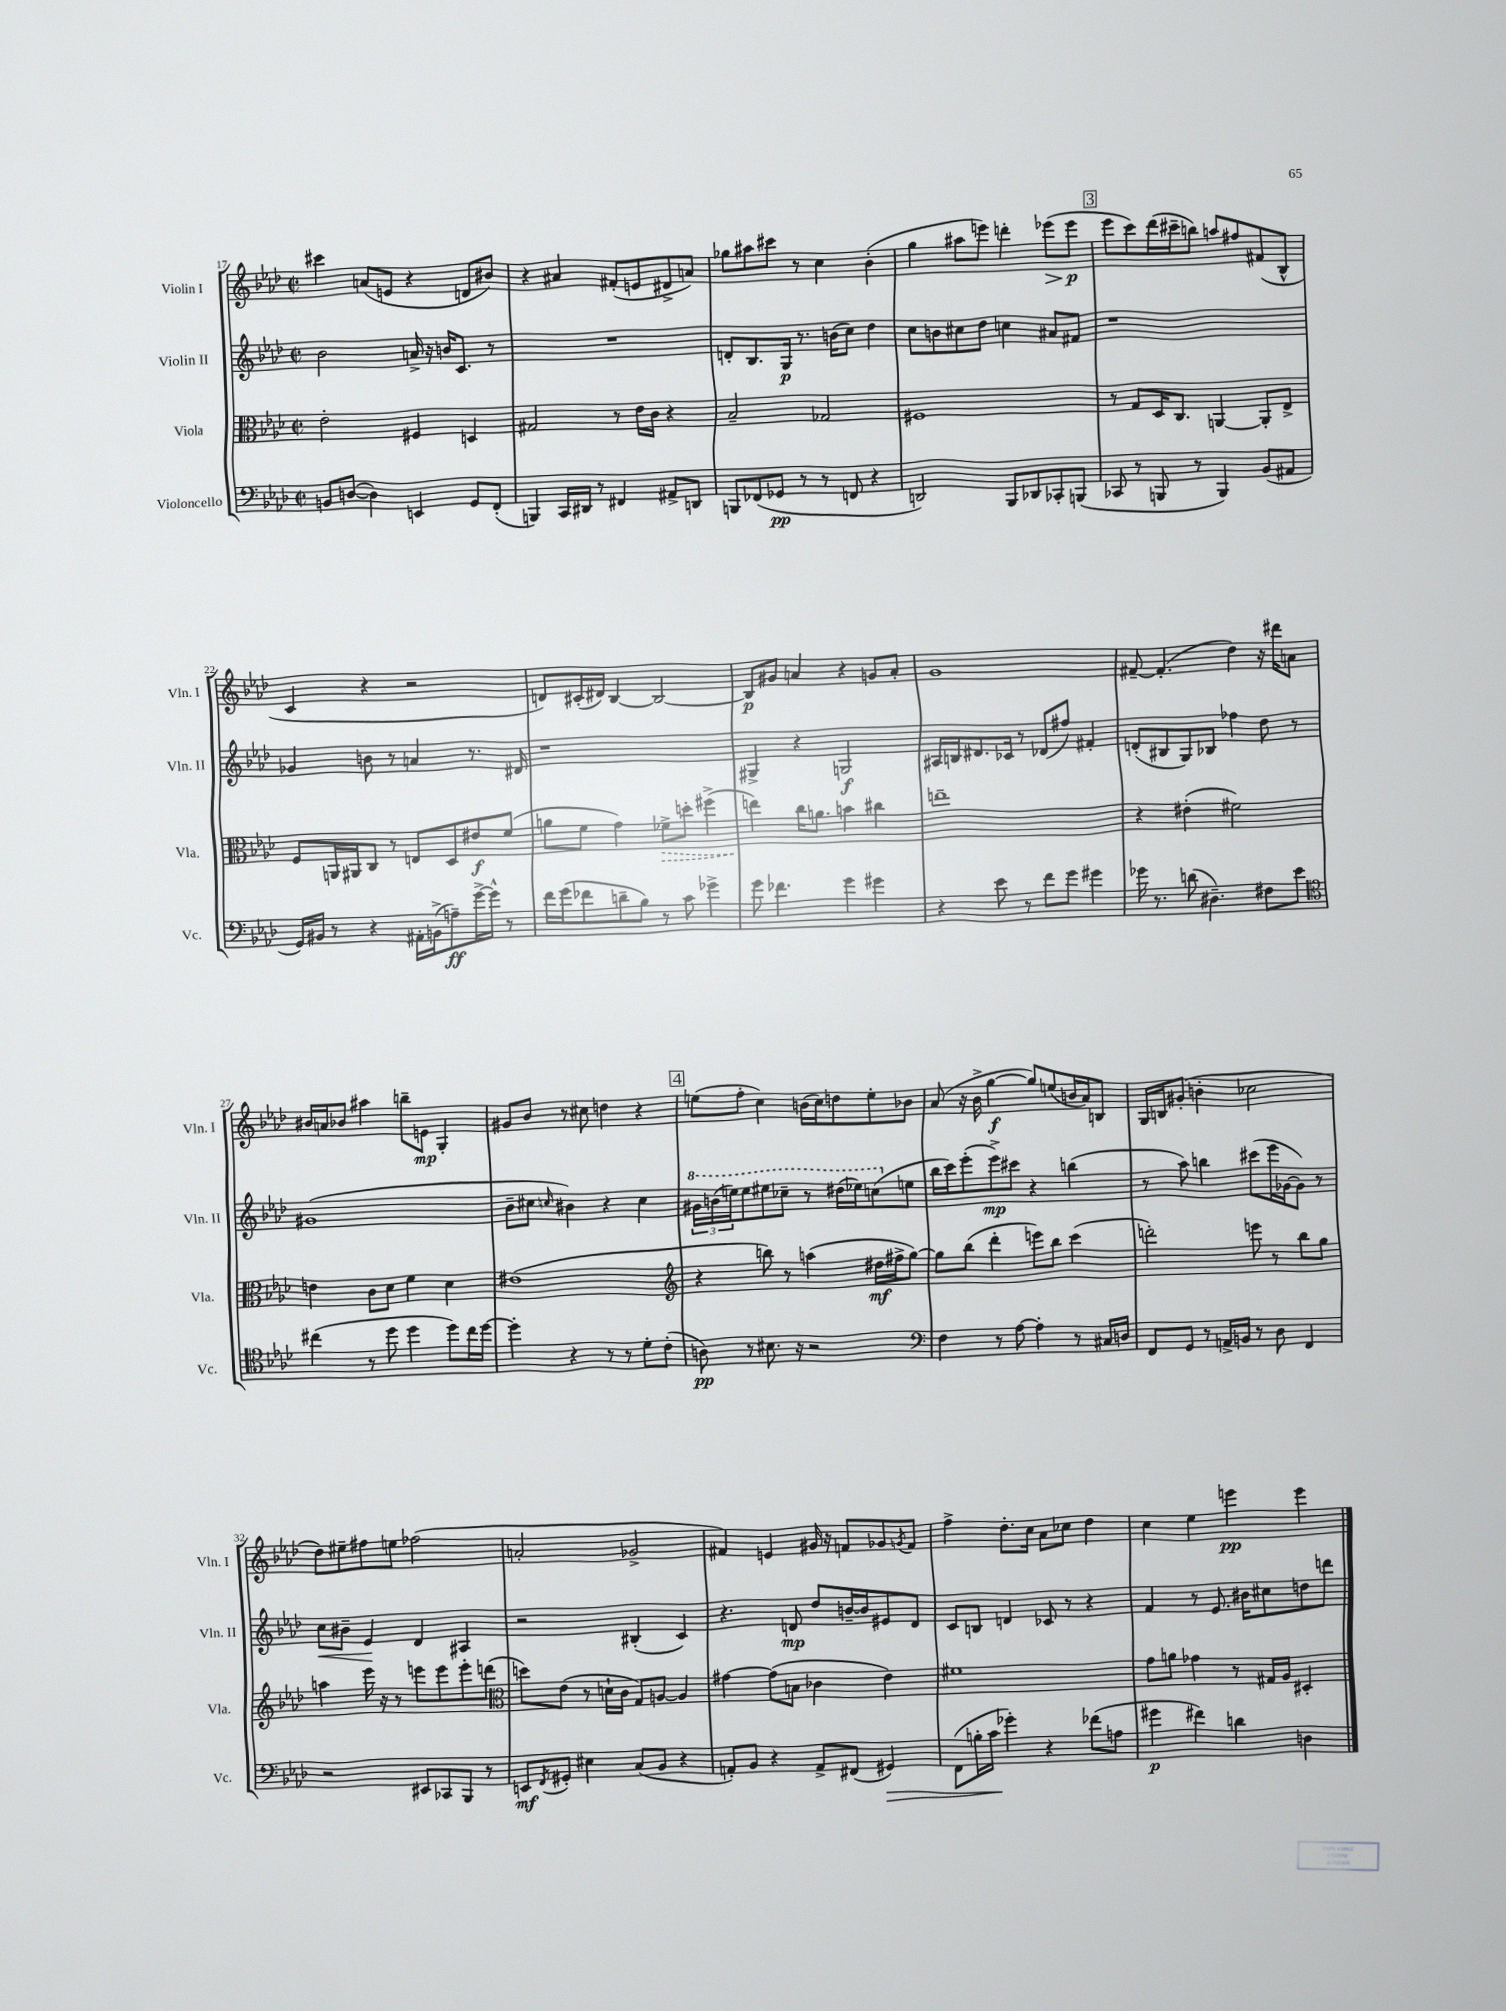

**kern	**dynam	**kern	**dynam	**kern	**dynam	**kern	**dynam
*part4	*part4	*part3	*part3	*part2	*part2	*part1	*part1
*staff4	*staff4	*staff3	*staff3	*staff2	*staff2	*staff1	*staff1
*I"Violoncello	*	*I"Viola	*	*I"Violin II	*	*I"Violin I	*
*I'Vc.	*	*I'Vla.	*	*I'Vln. II	*	*I'Vln. I	*
*clefF4	*	*clefC3	*	*clefG2	*	*clefG2	*
*k[b-e-a-d-]	*	*k[b-e-a-d-]	*	*k[b-e-a-d-]	*	*k[b-e-a-d-]	*
*M2/2	*	*M2/2	*	*M2/2	*	*M2/2	*
*met(c|)	*	*met(c|)	*	*met(c|)	*	*met(c|)	*
=17	=17	=17	=17	=17	=17	=17	=17
8BBn/L	.	2e-'\	.	2b-\	.	4ccc#X\	.
([8Dn/J	.	.	.	.	.	.	.
4D\])	.	.	.	.	.	(8an/L	.
.	.	.	.	.	.	8en/J	.
4EEn/	.	4F#X/	.	16an^/	.	4r	.
.	.	.	.	16r	.	.	.
.	.	.	.	16bn/KL	.	.	.
.	.	.	.	8.c/J	.	.	.
8GG/L	.	4Dn/	.	.	.	8dn/L	.
(8FF'/J	.	.	.	8r	.	8b#X/J)	.
=18	=18	=18	=18	=18	=18	=18	=18
4BBBn/)	.	2G#X/	.	1r	.	4r	.
16CC/LL	.	.	.	.	.	4a#X/	.
16DD#X/JJ	.	.	.	.	.	.	.
8r	.	.	.	.	.	.	.
4FF#X/	.	8r	.	.	.	(8f#X'/L	.
.	.	16e-\LL	.	.	.	8en/	.
.	.	16c\JJ	.	.	.	.	.
8AA#X^/L	.	4r	.	.	.	8d#X^/	.
8DDn/J	.	.	.	.	.	8an/J)	.
=19	=19	=19	=19	=19	=19	=19	=19
8BBBn/L	.	2B-~/	.	8dn'/L	.	8gg-X\L	.
(8FF-X/	.	.	.	8.B-/	.	8aa#X\	.
8GG-X/J	pp	.	.	.	.	8ccc#X\J	.
.	.	.	.	16G/Jk	p	.	.
8r	.	.	.	8.r	.	8r	.
8r	.	2G-X/	.	.	.	4cc\	.
.	.	.	.	(16bn\KL	.	.	.
8FFn/	.	.	.	8cc\J)	.	.	.
4r	.	.	.	4dd-\	.	(4b-'\	.
=20	=20	=20	=20	=20	=20	=20	=20
2DDn/)	.	1F#X	.	8cc\L	.	4gg\	.
.	.	.	.	8bn\	.	.	.
.	.	.	.	8cc#X\	.	8aa#X\L	.
.	.	.	.	8dd-\J	.	8eeen\J)	.
8BBB-/L	.	.	.	4ccn\	.	4dddn'\	.
8DD-X/	.	.	.	.	.	.	.
!	!	!	!	!	!	!	!LO:HP:b
8CC-X'/	.	.	.	8a#X/L	.	(8eee-X\L	>
(8BBBn/J	.	.	.	8f#X/J	.	8eee-\J	p
.	.	.	.	.	.	.	]
!!LO:REH:place=s1:t=3
=21	=21	=21	=21	=21	=21	=21	=21
8CC-X/	.	8r	.	1r	.	8eee-\L	.
8r	.	8G/L	.	.	.	8ccc\)	.
8BBBn/	.	16D-/K	.	.	.	(16ddd-\L	.
.	.	8.C/J	.	.	.	16ccc#X~\J	.
8r	.	.	.	.	.	8bbn\J)	.
4BBB/)	.	[4AAn/	.	.	.	8aan/L	.
.	.	.	.	.	.	8ff#X/	.
(8BB-/L	.	8AA'/L]	.	.	.	(8f#X/	.
8AA#X/J	.	8E-^/J	.	.	.	8B-^^/J	.
!!LO:LB:g=z
=22	=22	=22	=22	=22	=22	=22	=22
16GG/LL)	.	8F/L	.	4g-X/	.	4c/	.
16BB#X/JJ	.	.	.	.	.	.	.
8r	.	16AAn/L	.	.	.	.	.
.	.	16AA#X/J	.	.	.	.	.
4r	.	8C/J	.	8bn\	.	4r	.
.	.	8r	.	8r	.	.	.
16AA#X'\LL	.	8En/L	.	4an/	.	2r	.
(16BBn^\J	.	.	.	.	.	.	.
8An~\)	ff	8D-/	.	.	.	.	.
[16g^\L	.	8e#X/	f	8.r	.	.	.
16g^^\JJ]	.	.	.	.	.	.	.
8r	.	(8f/J	.	.	.	.	.
.	.	.	.	16d#X/	.	.	.
=23	=23	=23	=23	=23	=23	=23	=23
16f\LL	.	8an\L	.	1r	.	8dn/L)	.
(16g\J	.	.	.	.	.	.	.
8f-X\	.	8f\J	.	.	.	(16c#X'/L	.
.	.	.	.	.	.	16d#X/JJ)	.
8dn~\	.	4g\)	.	.	.	[4B-/	.
8B-\J)	.	.	.	.	.	.	.
!	!	!	!LO:HP:b	!	!	!	!
8r	.	8f-X^\L	>	.	.	2B-/_	.
8c\	.	8ddn'\J	.	.	.	.	.
4g-X^\	.	(4ff#X^\	.	.	.	.	.
=24	=24	=24	=24	=24	=24	=24	=24
8g\	.	4een\)	.	4G#X^/	.	8B-/L]	p
4.f-X\	.	.	.	.	.	8g#X/J	.
.	.	16cc\KL	]	4r	.	4an/	.
.	.	8.an\J	.	.	.	.	.
4g\	.	4bn\	.	2Gn/	f	4r	.
4g#X\	.	4cc#X\	.	.	.	8gn/L	.
.	.	.	.	.	.	8a'/J	.
=25	=25	=25	=25	=25	=25	=25	=25
4r	.	1een~	.	16A#X/LL	.	1g	.
.	.	.	.	16Bn/J	.	.	.
.	.	.	.	8.d#X/	.	.	.
8e-\	.	.	.	.	.	.	.
.	.	.	.	16c-X/Jk	.	.	.
8r	.	.	.	8r	.	.	.
8f\L	.	.	.	(8d-X/L	.	.	.
8g\J	.	.	.	8ff#X/J)	.	.	.
4g#X\	.	.	.	4f#X'/	.	.	.
=26	=26	=26	=26	=26	=26	=26	=26
16g-X\	.	4r	.	(8dn'/L	.	[8f#X~/	.
8.r	.	.	.	.	.	.	.
.	.	.	.	8B#X/	.	(4.f#'/]	.
(8dn\	.	(4e#X'\	.	8G/)	.	.	.
4.D#X~\)	.	.	.	8B-X/J	.	.	.
.	.	2f#X\)	.	4ff-X\	.	4dd-\)	.
8F#X\L	.	.	.	8dd-\	.	16r	.
.	.	.	.	.	.	16ddd#X\KL	.
8e-\J	.	.	.	8r	.	8an\J	.
!!LO:LB:g=z
=27	=27	=27	=27	=27	=27	=27	=27
*clefC4	*	*	*	*	*	*	*
(4cc#X\	.	4en\	.	(1g#X	.	16b#X/LL	.
.	.	.	.	.	.	16an/J	.
.	.	.	.	.	.	8b-X/J	.
8r	.	8c\L	.	.	.	4aa#X\	.
8dd-\	.	8d-\J	.	.	.	.	.
4dd-\	.	4f\	.	.	.	8bbn~\L	.
.	.	.	.	.	.	8en\J	mp
8dd-\L)	.	4d-\	.	.	.	4G'/	.
16cc#\L	.	.	.	.	.	.	.
[16dd-\JJ	.	.	.	.	.	.	.
=28	=28	=28	=28	=28	=28	=28	=28
4dd-'\]	.	(1e#X	.	8b-~\L	.	8g#X/L	.
.	.	.	.	8cc#X\J	.	8b-/J	.
.	.	.	.	16qqccn/	.	.	.
4r	.	.	.	4b#X\)	.	8r	.
.	.	.	.	.	.	8cc#X\	.
8r	.	.	.	4r	.	4ddn\	.
8r	.	.	.	.	.	.	.
8d-'\L	.	.	.	4cc\	.	4r	.
(8c'\J	.	.	.	.	.	.	.
!!LO:REH:place=s1:t=4
=29	=29	=29	=29	=29	=29	=29	=29
*	*	*clefG2	*	*	*	*	*
*	*	*	*	*8va	*	*	*
8An\)	pp	4r	.	24gg#X\LL	.	(8een\L	.
.	.	.	.	(24bbn\	.	.	.
.	.	.	.	24eeen\J)	.	.	.
8r	.	.	.	8eee\	.	8ff'\J	.
8.B#X\	.	8bbn\)	.	8eee#X\	.	4cc\)	.
.	.	8r	.	8ccc-X~\J	.	.	.
16r	.	.	.	.	.	.	.
2r	.	(4aan\	.	8r	.	(16bn\LL	.
.	.	.	.	.	.	16cc\J)	.
.	.	.	.	(16ddd#X\LL	.	8ddn\	.
.	.	.	.	16eee-X\J)	.	.	.
.	.	16dd#X\LL	mf	(8cccn\	.	8ee'\	.
.	.	16ff#X^\J	.	.	.	.	.
*	*	*	*	*X8va	*	*	*
.	.	[8gg\J)	.	8een\J	.	8b-X\J	.
=30	=30	=30	=30	=30	=30	=30	=30
*clefF4	*	*	*	*	*	*	*
4F\	.	8gg\L]	.	16bb-\LL	.	(8a-/	.
.	.	.	.	16ccc\J)	.	.	.
.	.	(8bb-\J	.	(8eee-'\	.	16r	.
.	.	.	.	.	.	16b-^\	.
8r	.	4ddd-'\	.	8eee-^\)	mp	[4gg\	f
[8A-\	.	.	.	8ccc#X\J	.	.	.
4A-'\]	.	8eeen\L)	.	4r	.	8gg/L])	.
.	.	8bb-\J	.	.	.	(8een/	.
8r	.	(4ccc\	.	(4bbn\	.	16bn/L	.
.	.	.	.	.	.	16a-/J)	.
16C#X/LL	.	.	.	.	.	8Bn/J	.
16Dn/JJ	.	.	.	.	.	.	.
=31	=31	=31	=31	=31	=31	=31	=31
8FF/L	.	2dddn'\)	.	8r	.	16G/LL	.
.	.	.	.	.	.	16Bn/J	.
8GG/J	.	.	.	8aa-\)	.	(8g#X'/J	.
8r	.	.	.	4bbn\	.	4bn'\	.
16AAn^/LL	.	.	.	.	.	.	.
16BBn/JJ	.	.	.	.	.	.	.
8r	.	8eeen\	.	(8ccc#X\L	.	2cc-X\	.
8D-\	.	8r	.	16eee-\L	.	.	.
.	.	.	.	[16g-X\J	.	.	.
4FF/	.	8bb-\L	.	8g-\J])	.	.	.
.	.	8gg\J	.	8r	.	.	.
!!LO:LB:g=z
=32	=32	=32	=32	=32	=32	=32	=32
!	!	!	!	!	!LO:HP:b	!	!
2r	.	4aan\	.	8cc\L	<	8dd-\L)	.
.	.	.	.	8b#X~\J	.	8ee#X~\	.
.	.	16eee-\	.	4e-/	.	8ff#X\	.
.	.	16r	.	.	.	.	.
.	.	8r	.	.	.	8een\J	.
8EE#X/L	.	8eeen\L	.	4d-/	[	(2ff-X\	.
8CC-X/	.	8eee\	.	.	.	.	.
8BBB-/J	.	8eee'\	.	4A#X/	.	.	.
8r	.	(8dddn\J	.	.	.	.	.
=33	=33	=33	=33	=33	=33	=33	=33
*	*	*clefC3	*	*	*	*	*
8EEn/L	mf	8ddn\L)	.	2r	.	2an'/	.
8qFF/	.	.	.	.	.	.	.
8GG#X'/J	.	(8e-\J	.	.	.	.	.
4E#X\	.	8r	.	.	.	.	.
.	.	16dn`\LL	.	.	.	.	.
.	.	16c\JJ	.	.	.	.	.
(8C/L	.	8G/L)	.	(4B#X'/	.	2g-X^/	.
8BB-/J	.	[8An/J	.	.	.	.	.
4r	.	4A/]	.	4c/)	.	.	.
=34	=34	=34	=34	=34	=34	=34	=34
8AAn'/L)	.	[4g#X\	.	4.r	.	4f#X/)	.
8BB-/J	.	.	.	.	.	.	.
4r	.	(8g#\L]	.	.	.	4en/	.
.	.	8Bn\J	.	8dn/	mp	.	.
8AA^/L	.	4c-X\	.	8dd-/L	.	16g#X/	.
.	.	.	.	.	.	16r	.
(8FF#X/J	.	.	.	[16bn~/L	.	8fn/L	.
.	.	.	.	16b/J]	.	.	.
!	!LO:HP:b	!	!	!	!	!	!
4GG#X/)	>	4e-\)	.	8e#X/	.	8g-X/	.
.	.	.	.	.	.	8qgn/	.
.	.	.	.	8d/J	.	8f/J	.
=35	=35	=35	=35	=35	=35	=35	=35
(8FF\L	.	1f#X	.	8c/L	.	4ff^\	.
16Bn'\L	.	.	.	8Bn/J	.	.	.
16c\JJ	.	.	.	.	.	.	.
4g-X'\)	]	.	.	4dn/	.	8.dd-'\L	.
.	.	.	.	.	.	16cc\Jk	.
4r	.	.	.	8c-X/	.	8a-\L	.
.	.	.	.	8r	.	8cc-X\J	.
(8f-X\L	.	.	.	4r	.	4dd-\	.
8An\J	.	.	.	.	.	.	.
=36	=36	=36	=36	=36	=36	=36	=36
4g#X\	p	8g\L	.	4f/	.	4cc\	.
.	.	8an\J	.	.	.	.	.
4f#X\)	.	4g-X\	.	8r	.	4ee-\	.
.	.	.	.	8.e-/	.	.	.
4dn\	.	8r	.	.	.	4eeen\	pp
.	.	.	.	16b#X\KL	.	.	.
.	.	16G#X/LL	.	8cc#X\	.	.	.
.	.	16A-/JJ	.	.	.	.	.
4Dn\	.	4D#X'/	.	8ddn\	.	4eee\	.
.	.	.	.	8dddn\J	.	.	.
==	==	==	==	==	==	==	==
*-	*-	*-	*-	*-	*-	*-	*-
